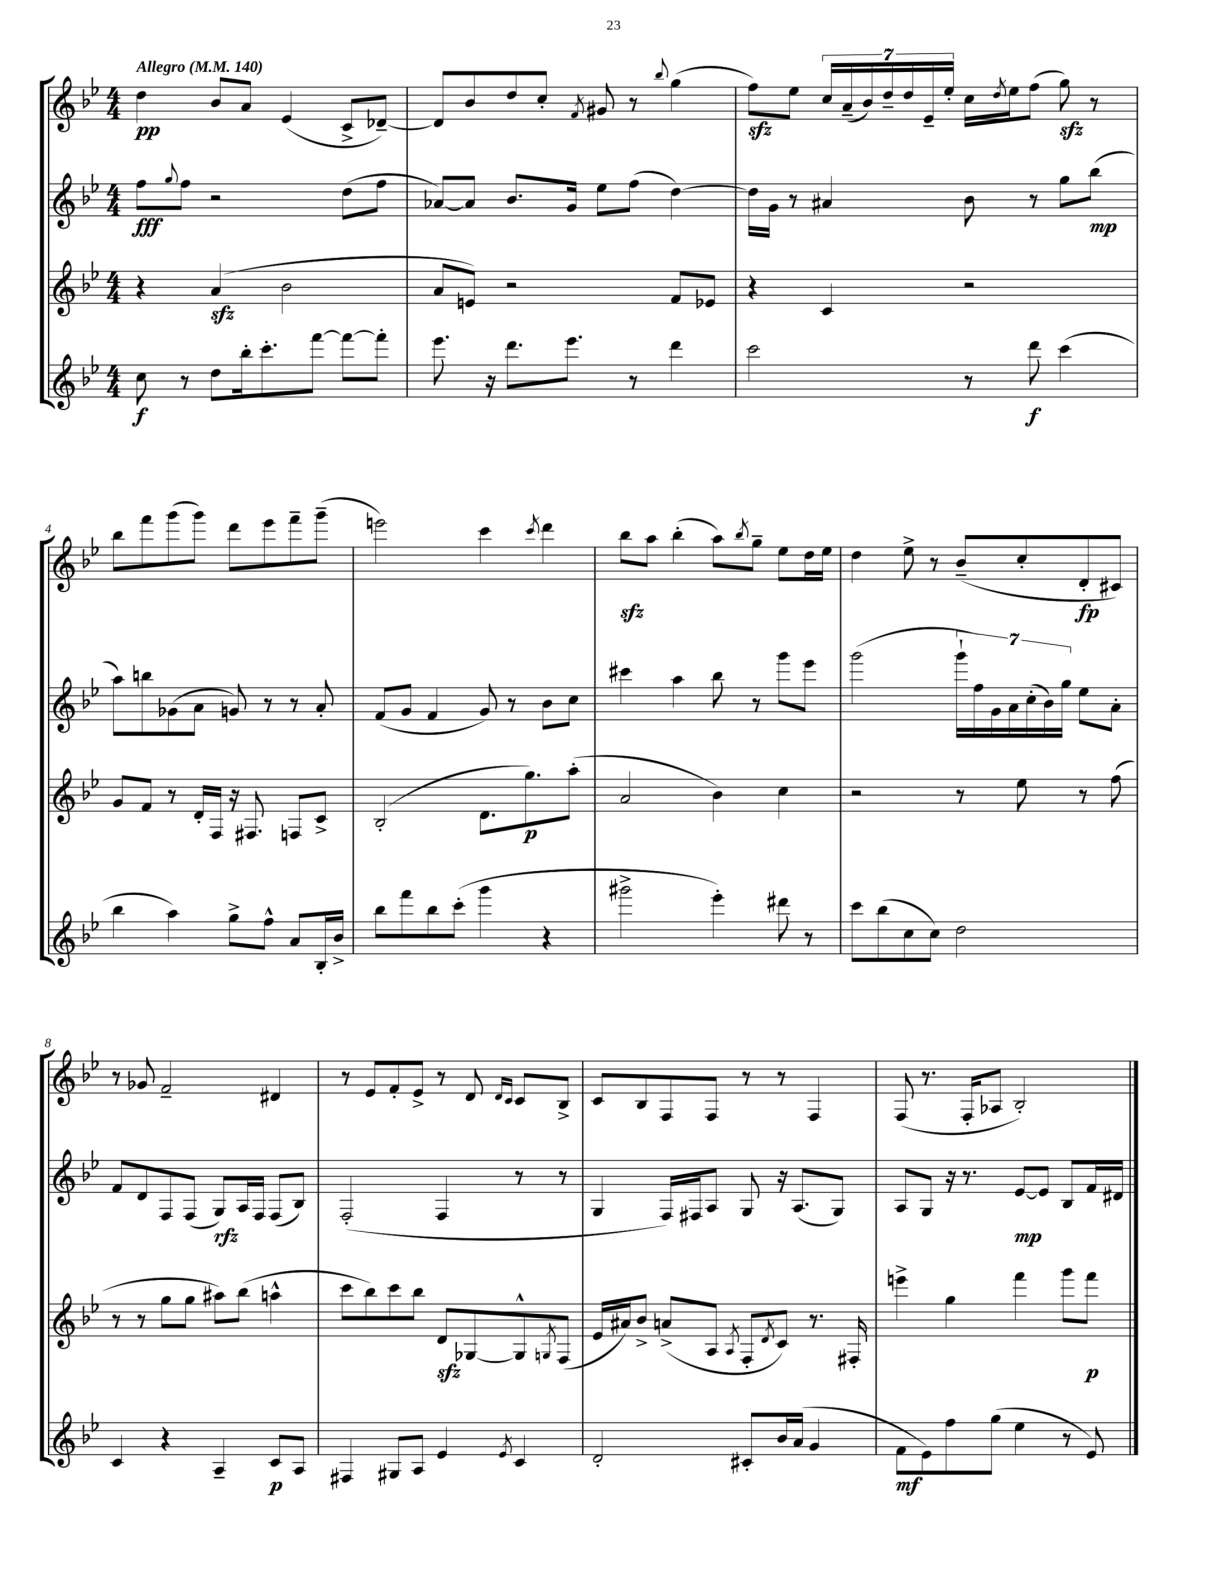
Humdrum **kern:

**kern	**dynam	**kern	**dynam	**kern	**dynam	**kern	**dynam
*part4	*part4	*part3	*part3	*part2	*part2	*part1	*part1
*staff4	*staff4	*staff3	*staff3	*staff2	*staff2	*staff1	*staff1
*clefG2	*	*clefG2	*	*clefG2	*	*clefG2	*
*k[b-e-]	*	*k[b-e-]	*	*k[b-e-]	*	*k[b-e-]	*
*M4/4	*	*M4/4	*	*M4/4	*	*M4/4	*
*MM140	*	*MM140	*	*MM140	*	*MM140	*
=1	=1	=1	=1	=1	=1	=1	=1
!	!	!	!	!	!	!LO:TX:a:B:t=Allegro	!
8cc\	f	4r	.	8ff\L	fff	4dd\	pp
.	.	.	.	8qqgg/	.	.	.
8r	.	.	.	8ff\J	.	.	.
8dd\L	.	(4azz/	.	2r	.	8b-/L	.
16bb-'\k	.	.	.	.	.	8a/J	.
8.ccc'\	.	.	.	.	.	.	.
.	.	2b-\	.	.	.	(4e-/	.
[8fff\J	.	.	.	.	.	.	.
8fff\L_	.	.	.	(8dd\L	.	8c^/L	.
8fff'\J]	.	.	.	8ff\J	.	[8d-X~/J)	.
=2	=2	=2	=2	=2	=2	=2	=2
8.eee-\	.	8a/L	.	[8a-X/L)	.	8d-/L]	.
.	.	8en/J)	.	8a-/J]	.	8b-/	.
16r	.	.	.	.	.	.	.
8.ddd\L	.	2r	.	8.b-/L	.	8dd/	.
.	.	.	.	.	.	8cc'/J	.
8.eee-\J	.	.	.	16g/Jk	.	.	.
.	.	.	.	.	.	8qf/	.
.	.	.	.	8ee-\L	.	8g#X/	.
8r	.	.	.	(8ff\J	.	8r	.
.	.	.	.	.	.	8qqbb-/	.
4ddd\	.	8f/L	.	[4dd\)	.	(4gg\	.
.	.	8e-X/J	.	.	.	.	.
=3	=3	=3	=3	=3	=3	=3	=3
2ccc\	.	4r	.	16dd\LL]	.	8ffzz\L)	.
.	.	.	.	16g\JJ	.	.	.
.	.	.	.	8r	.	8ee-\J	.
.	.	4c/	.	4a#X/	.	28cc/LL	.
.	.	.	.	.	.	(28a~/	.
.	.	.	.	.	.	28b-/)	.
.	.	.	.	.	.	28dd~/	.
.	.	.	.	.	.	28dd/	.
.	.	.	.	.	.	28e-~/	.
.	.	.	.	.	.	28ee-'/JJ	.
8r	.	2r	.	8b-\	.	16cc\LL	.
.	.	.	.	.	.	8qdd/	.
.	.	.	.	.	.	16ee-\J	.
8ddd\	f	.	.	8r	.	(8ff\J	.
(4ccc\	.	.	.	8gg\L	.	8ggzz\)	.
.	.	.	.	(8bb-\J	mp	8r	.
!!LO:LB:g=z
=4	=4	=4	=4	=4	=4	=4	=4
4bb-\	.	8g/L	.	8aa\L)	.	8bb-\L	.
.	.	8f/J	.	8bbn\	.	8fff\	.
4aa\)	.	8r	.	(8g-X\	.	(8ggg\	.
.	.	16d'/LL	.	8a\J	.	8ggg\J)	.
.	.	16F/JJ	.	.	.	.	.
8gg^\L	.	16r	.	8gn/)	.	8ddd\L	.
.	.	8.F#X/	.	.	.	.	.
8ff^^\J	.	.	.	8r	.	8eee-\	.
8a/L	.	8Fn/L	.	8r	.	8fff~\	.
16B-'/L	.	8c^/J	.	8a'/	.	(8ggg~\J	.
16b-^/JJ	.	.	.	.	.	.	.
=5	=5	=5	=5	=5	=5	=5	=5
8bb-\L	.	(2B-'/	.	(8f/L	.	2eeen\)	.
8fff\	.	.	.	8g/J	.	.	.
8bb-\	.	.	.	4f/	.	.	.
(8ccc'\J	.	.	.	.	.	.	.
4ggg\	.	8.d\L	.	8g/)	.	4ccc\	.
.	.	.	.	8r	.	.	.
.	.	8.gg\)	p	.	.	.	.
.	.	.	.	.	.	8qccc/	.
4r	.	.	.	8b-\L	.	4ddd\	.
.	.	(8aa'\J	.	8cc\J	.	.	.
=6	=6	=6	=6	=6	=6	=6	=6
2ggg#X^\	.	2a/	.	4ccc#X\	.	8bb-zz\L	.
.	.	.	.	.	.	8aa\J	.
.	.	.	.	4aa\	.	(4bb-'\	.
4eee-'\)	.	4b-\)	.	8bb-\	.	8aa\L)	.
.	.	.	.	.	.	8qbb-/	.
.	.	.	.	8r	.	8gg~\J	.
8ddd#X\	.	4cc\	.	8ggg\L	.	8ee-\L	.
8r	.	.	.	8eee-\J	.	16dd\L	.
.	.	.	.	.	.	16ee-\JJ	.
=7	=7	=7	=7	=7	=7	=7	=7
8ccc\L	.	2r	.	(2ggg\	.	4dd\	.
(8bb-\	.	.	.	.	.	.	.
8cc\	.	.	.	.	.	8ee-^\	.
8cc\J)	.	.	.	.	.	8r	.
2dd\	.	8r	.	28ggg`\LL	.	(8b-~/L	.
.	.	.	.	28ff\)	.	.	.
.	.	.	.	28g\	.	.	.
.	.	.	.	28a\	.	.	.
.	.	8ee-\	.	.	.	8cc'/	.
.	.	.	.	(28cc'\	.	.	.
.	.	.	.	28b-\)	.	.	.
.	.	.	.	28gg\JJ	.	.	.
.	.	8r	.	8ee-\L	.	8d'/	fp
.	.	(8ff\	.	8a'\J	.	8c#X/J)	.
!!LO:LB:g=z
=8	=8	=8	=8	=8	=8	=8	=8
4c/	.	8r	.	8f/L	.	8r	.
.	.	8r	.	8d/	.	8g-X/	.
4r	.	8gg\L	.	8F/	.	2f~/	.
.	.	8gg\J	.	(8F/J	.	.	.
4A~/	.	8aa#X\L)	.	8G/L)	rfz	.	.
.	.	(8bb-\J	.	16A/L	.	.	.
.	.	.	.	16F/JJ	.	.	.
8c/L	p	4aan^^\	.	(8F/L	.	4d#X/	.
8A/J	.	.	.	8B-/J)	.	.	.
=9	=9	=9	=9	=9	=9	=9	=9
4F#X/	.	8ccc\L	.	(2F'/	.	8r	.
.	.	8bb-\)	.	.	.	8e-/L	.
8G#X/L	.	8ccc\	.	.	.	8f'/	.
8A/J	.	8bb-\J	.	.	.	8e-^/J	.
4e-/	.	8dzz/L	.	4F/	.	8r	.
.	.	[8G-X/	.	.	.	8d/	.
.	.	.	.	.	.	16qqd/LL	.
8qe-/	.	.	.	.	.	16qqc/JJ	.
4c/	.	8G-^^/]	.	8r	.	8c/L	.
.	.	8qGn/	.	.	.	.	.
.	.	(8F/J	.	8r	.	8B-^/J	.
=10	=10	=10	=10	=10	=10	=10	=10
2d'/	.	16e-/LL	.	4G/	.	8c/L	.
.	.	16a#X/J)	.	.	.	.	.
.	.	8b-^/J	.	.	.	8B-/	.
.	.	(8an^/L	.	16F/LL)	.	8F/	.
.	.	.	.	16F#X/J	.	.	.
.	.	8A/J	.	8A/J	.	8F/J	.
.	.	8qA/	.	.	.	.	.
8c#X'/L	.	8F'/L	.	8G/	.	8r	.
.	.	8qd/	.	.	.	.	.
16b-/L	.	8c/J)	.	16r	.	8r	.
(16a/JJ	.	.	.	(8.A/L	.	.	.
4g/	.	8.r	.	.	.	4F/	.
.	.	.	.	8G/J)	.	.	.
.	.	16F#X'/	.	.	.	.	.
=11	=11	=11	=11	=11	=11	=11	=11
8f\L	mf	4eeen^\	.	8A/L	.	(8F/	.
8e-\)	.	.	.	8G/J	.	8.r	.
8ff\	.	4gg\	.	16r	.	.	.
.	.	.	.	8.r	.	16F'/KL	.
(8gg\J	.	.	.	.	.	8A-X/J	.
4ee-\	.	4fff\	.	[8e-/L	mp	2B-'/)	.
.	.	.	.	8e-/J]	.	.	.
8r	.	8ggg\L	.	8B-/L	.	.	.
8e-/)	.	8fff\J	p	16f/L	.	.	.
.	.	.	.	16d#X/JJ	.	.	.
==	==	==	==	==	==	==	==
*-	*-	*-	*-	*-	*-	*-	*-
